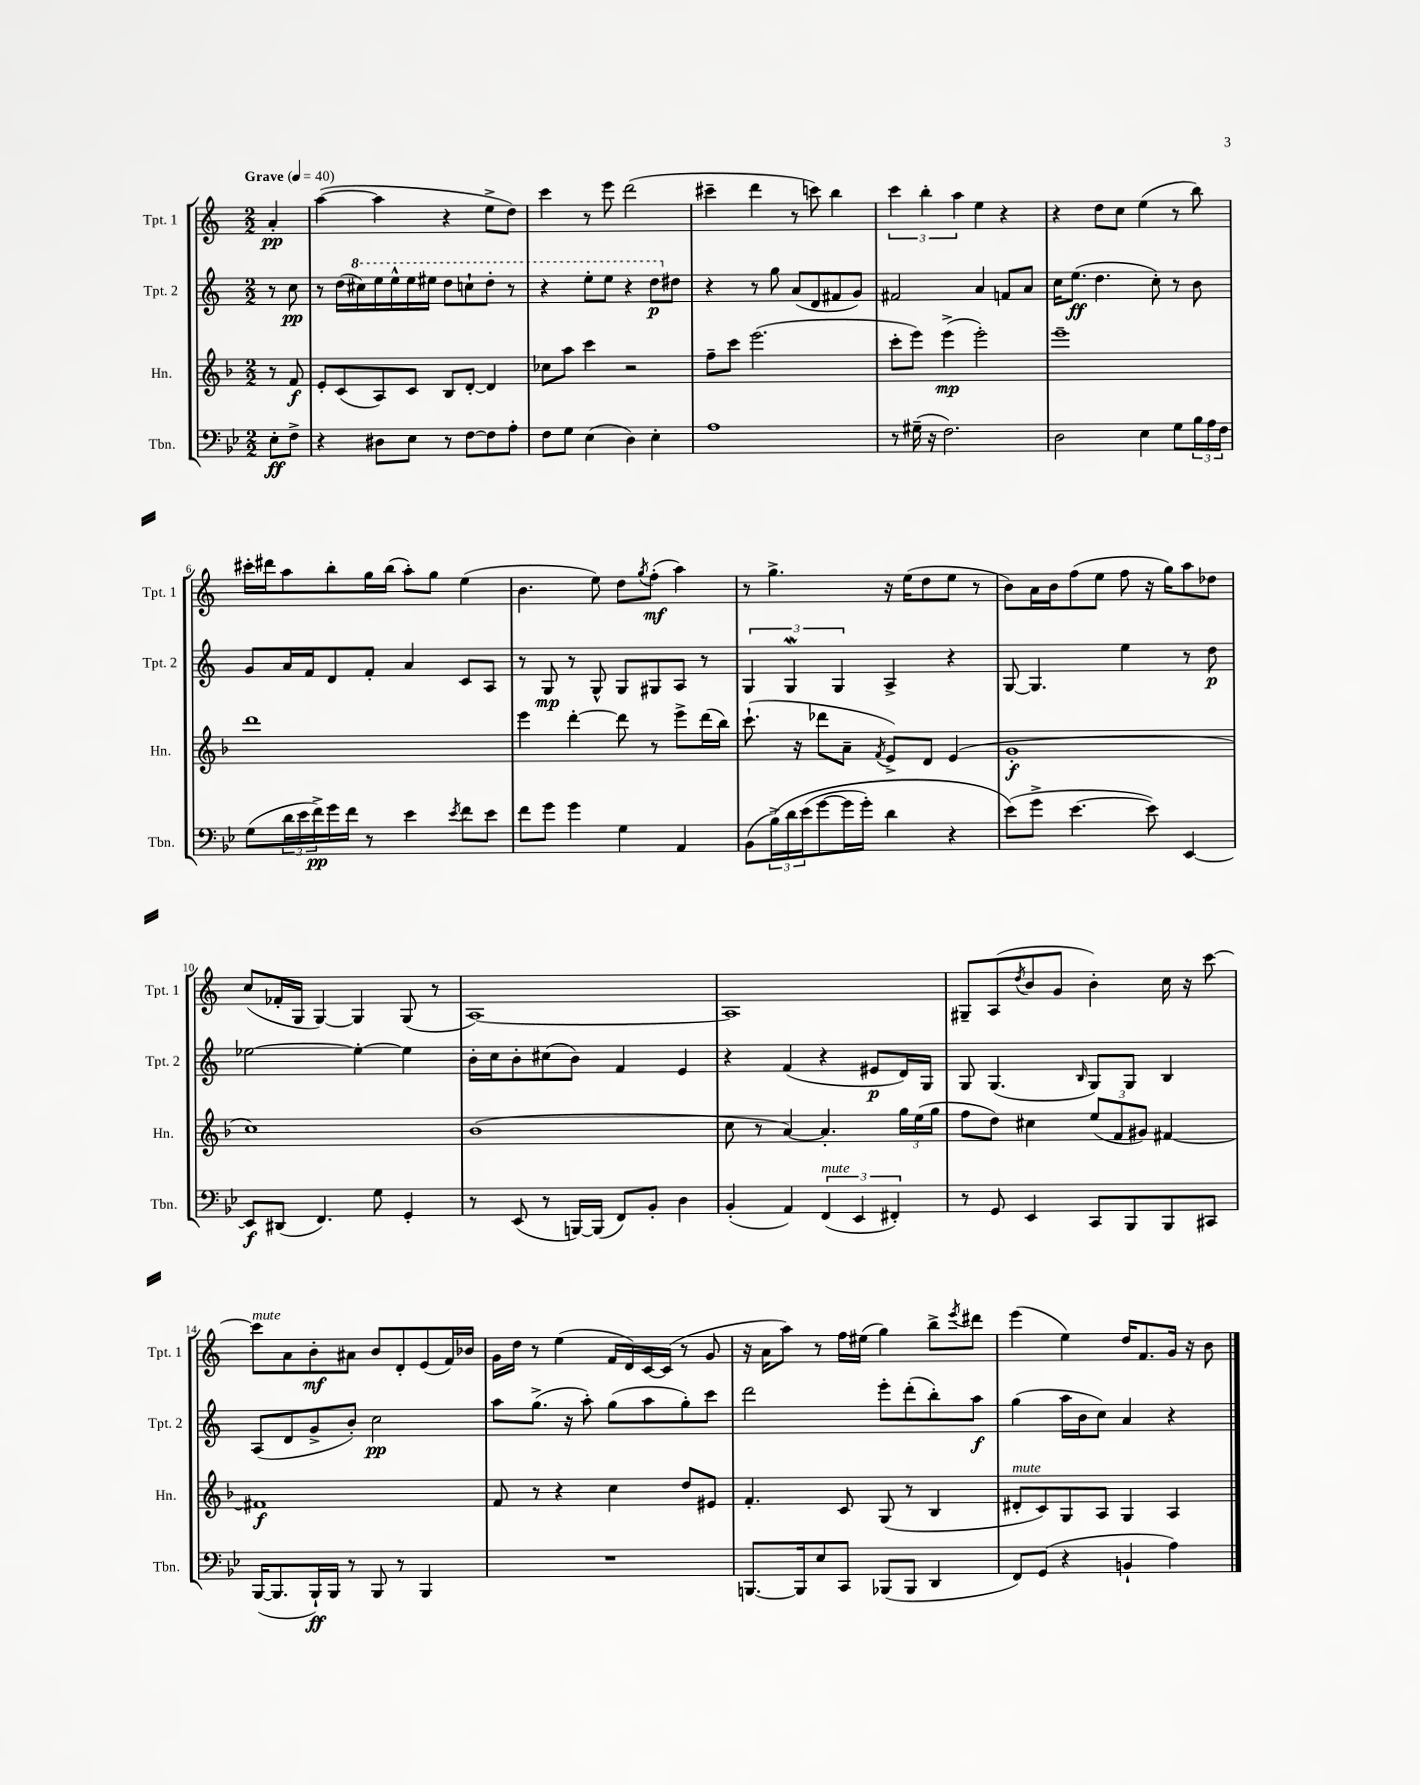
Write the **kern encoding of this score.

**kern	**kern	**kern	**kern
*staff4	*staff3	*staff2	*staff1
*clefF4	*clefG2	*clefG2	*clefG2
*k[b-e-]	*k[b-]	*k[]	*k[]
*M2/2	*M2/2	*M2/2	*M2/2
*MM40	*MM40	*MM40	*MM40
8E-'\L	8r	8r	4a'/
8F^\J	8f/	8cc\	.
=	=	=	=
4r	8e'/L	8r	([4aa\
.	(8c/	(16dd\LL	.
.	.	16ccc#\)	.
8D#\L	8A/)	16eee\	4aa\]
.	.	16eee^^\	.
8E-\J	8c/J	16eee\	.
.	.	16eee#\JJ	.
8r	8B-/L	8ddd\L	4r
[8F\L	[8d'/J	8ccc`\	.
8F\]	4d/]	8ddd'\J	8ee^\L
8A'\J	.	8r	8dd\J)
=	=	=	=
8F\L	8cc-\L	4r	4ccc\
8G\J	8aa\J	.	.
(4E-\	4ccc\	8eee'\L	8r
.	.	8eee\J	8eee\
4D\)	2r	4r	(2ddd\
4E-'\	.	8ddd\L	.
.	.	8dd#\J	.
=	=	=	=
1A	8ff~\L	4r	4ccc#~\
.	8ccc\J	.	.
.	(2.eee\	8r	4ddd\
.	.	8gg\	.
.	.	(8a/L	8r
.	.	8d/	8ccc\)
.	.	8f#/	4bb\
.	.	8g/J)	.
=	=	=	=
8r	8ccc'\L	2f#/	6ccc\
(16G#~\	8eee\J)	.	.
.	.	.	6bb'\
16r	.	.	.
2.F\)	(4eee^\	.	.
.	.	.	6aa\
.	2eee'\)	4a/	4ee\
.	.	8f/L	4r
.	.	8a/J	.
=	=	=	=
2D\	1eee~	16cc\LK	4r
.	.	(8.ee\J	.
.	.	4.dd\	8dd\L
.	.	.	8cc\J
4E-\	.	.	(4ee\
.	.	8cc'\)	.
8G\L	.	8r	8r
24B-\L	.	8b\	8bb\)
24A\	.	.	.
24F\JJ	.	.	.
=	=	=	=
(8G\L	1ddd	8g/L	16ccc#'\LL
.	.	.	16ddd#\J
24d\L	.	16a/L	8aa\
24e-\	.	.	.
.	.	16f/J	.
24f^\)	.	.	.
16g\	.	8d/	8bb'\
16f\JJ	.	.	.
8r	.	8f'/J	16gg\L
.	.	.	(16bb\JJ
4e-\	.	4a/	8aa'\L)
.	.	.	8gg\J
8qe-/	.	.	.
8f\L	.	8c/L	(4ee\
8e-\J	.	8A/J	.
=	=	=	=
8f\L	4eee\	8r	4.b\
8g\J	.	8G/	.
4g\	[4ddd'\	8r	.
.	.	8G^^/	8ee\)
4G\	8ddd\]	8G/L	8dd\L
.	.	.	8qgg/
.	8r	8G#/	(8ff'\J
4AA/	8eee^\L	8A/J	4aa\)
.	(16ddd\L	8r	.
.	16bb-\JJ)	.	.
=	=	=	=
(8BB-\L	(8.ccc`\	6G/	8r
&(24B-^\L)	.	.	4.gg^\
24d\	.	6G/	.
.	16r	.	.
(24e-\J	.	.	.
[8g\	8ddd-\L	.	.
.	.	6G/	.
16g\]L	8a~\J	.	.
16g'\JJ)	.	.	.
.	8qf/	.	.
4d\	8e^/L)	4A^/	16r
.	.	.	(16ee\LK
.	8d/J	.	8dd\
4r	(4e/	4r	8ee\J
.	.	.	8r
=	=	=	=
(8e-\L&)	1g'	[8G/	8b\L)
8g^\J	.	4.G/]	16a\L
.	.	.	16b\J
[4.e-\	.	.	(8ff\
.	.	.	8ee\J
.	.	4ee\	8ff\
8e-\])	.	.	16r
.	.	.	16gg\LK)
[4EE-/	.	8r	8aa\
.	.	8dd\	8dd-\J
=	=	=	=
8EE-/]L	1cc)	[2ee-\	(8cc/L
(8DD#/J	.	.	16f-'/L
.	.	.	16G/JJ
4.FF/)	.	.	[4G/)
.	.	4ee-'\_	4G/]
8G\	.	.	.
4GG'/	.	4ee-\]	(8G/
.	.	.	8r
=	=	=	=
8r	(1b-	16b'\LL	[1A)
.	.	16cc\J	.
(8EE-/	.	8b'\	.
8r	.	(8cc#\	.
[16BBB/LL)	.	8b\J)	.
(16BBB/]JJ	.	.	.
8FF/L)	.	4f/	.
8BB-'/J	.	.	.
4D\	.	4e/	.
=	=	=	=
(4BB-'/	8cc\	4r	1A]
.	8r	.	.
4AA/)	[4a/)	(4f/	.
(6FF/	4.a'/]	4r	.
6EE-/	.	.	.
.	.	8e#/L	.
6FF#'/)	.	.	.
.	24gg\LL	16d/L)	.
.	(24ee\	.	.
.	.	16G/JJ	.
.	24gg\JJ	.	.
=	=	=	=
8r	8ff\L	8G/	8G#~/L
8GG/	8dd\J)	(4.G/	(8A/
.	.	.	8qdd/
4EE-/	4cc#\	.	8b/
.	.	.	8g/J
.	.	16qqB/	.
8CC/L	(12ee/L	8G/L)	4b'\)
.	12f/	.	.
8BBB-/	.	8G/J	.
.	12g#/J)	.	.
8BBB-/	[4f#/	4B/	16cc\
.	.	.	16r
8CC#/J	.	.	[8ccc\
=	=	=	=
([16BBB-/LK	1f#]	(8A/L	8ccc\]L
8.BBB-/]	.	.	.
.	.	8d/	8a\
16BBB-`/L)	.	8g^/	8b'\
16BBB-/JJ	.	.	.
8r	.	8b'/J)	8a#\J
8BBB-/	.	2cc\	8b/L
8r	.	.	8d'/
4BBB-/	.	.	(8e/
.	.	.	16f/L)
.	.	.	16b-/JJ
=	=	=	=
1r	8f/	8aa\L	16g\LL
.	.	.	16dd\JJ
.	8r	(8.gg^\J	8r
.	4r	.	(4ee\
.	.	16r	.
.	.	8aa'\)	.
.	4cc\	(8gg\L	16f/LL
.	.	.	16d/)
.	.	8aa\	[16c/
.	.	.	(16c/]JJ
.	8dd/L	8gg'\)	8r
.	8e#/J	8ccc\J	8g/
=	=	=	=
[8.BBB/L	4.f'/	2ddd\	16r
.	.	.	16a\LK
.	.	.	8aa\J)
16BBB/]k	.	.	.
8E-/	.	.	8r
8CC/J	8c/	.	16ff\LL
.	.	.	(16ee#\JJ
(8BBB-/L	(8G/	8eee'\L	4gg\)
8BBB-/J	8r	(8ddd'\	.
4DD/	4B-/	8bb'\)	8bb^\L
.	.	.	8qeee/
.	.	8aa\J	8ddd#\J
=	=	=	=
8FF/L)	8d#'/L	(4gg\	(4eee\
(8GG/J	8c/)	.	.
4r	8G/	16aa\LL	4ee\)
.	.	16b\J	.
.	8A/J	8cc\J)	.
4BB`/	4G/	4a/	16dd/LK
.	.	.	8.f/
4A\)	4A/	4r	16g/Jk
.	.	.	16r
.	.	.	8b\
==	==	==	==
*-	*-	*-	*-
